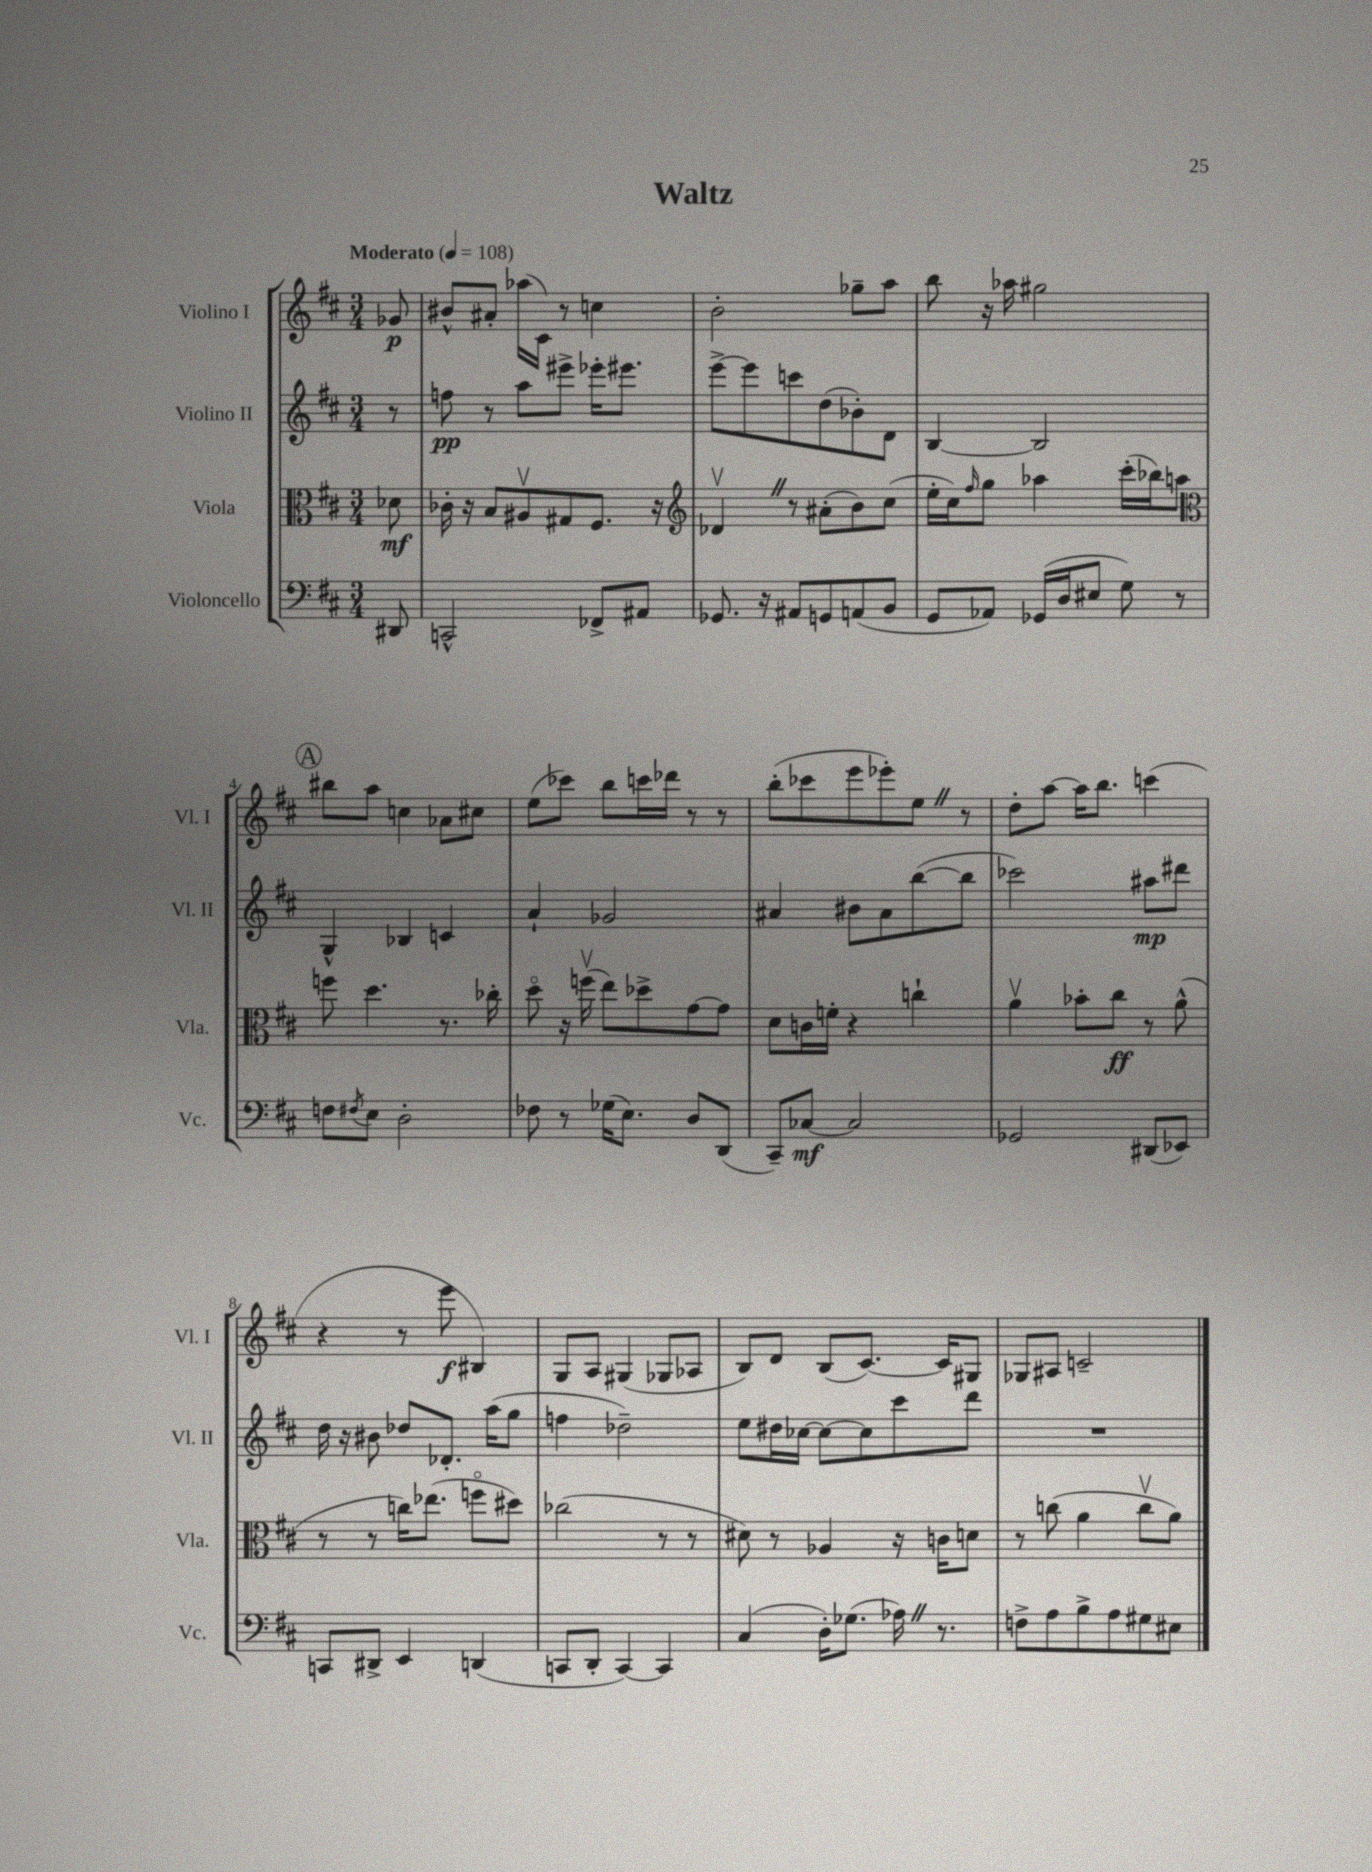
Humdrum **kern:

**kern	**kern	**kern	**kern
*staff4	*staff3	*staff2	*staff1
*clefF4	*clefC3	*clefG2	*clefG2
*k[f#c#]	*k[f#c#]	*k[f#c#]	*k[f#c#]
*M3/4	*M3/4	*M3/4	*M3/4
*MM108	*MM108	*MM108	*MM108
8DD#	8d-	8r	8g-
=	=	=	=
2CC^^	16c-'	8ff	8b#^^
.	16r	.	.
.	8B	8r	8a#'
.	8A#v	8aa	(16aa-
.	.	.	16c#)
.	8G#	8eee#^	8r
8FF-^	8.F#	16eee-'	4cc
.	.	8.eee#	.
8AA#	.	.	.
.	16r	.	.
=	=	=	=
*	*clefG2	*	*
8.GG-	4d-v	[8eee^	2b'
.	.	8eee]	.
16r	.	.	.
8AA#	8r	8ccc	.
8GG	(8a#'	(8dd	.
(8AA	8b)	8b-')	8gg-~
8BB	(8cc#	8d	8aa
=	=	=	=
8GG	16ee'	[4B	8bb
.	16cc#)	.	.
.	16qqff#	.	.
8AA-)	8gg	.	16r
.	.	.	16aa-
(16GG-	4aa-	2B]	2gg#
16D	.	.	.
8E#	.	.	.
8G)	(16ccc#'	.	.
.	16bb-)	.	.
8r	8aa	.	.
=	=	=	=
*	*clefC3	*	*
8F	8ff	4G^^	8bb#
8qF#	.	.	.
8E	4.dd	.	8aa
2D'	.	4B-	4cc
.	8.r	4c	8a-
.	.	.	8cc#
.	16cc-'	.	.
=	=	=	=
8F-	8ddo	4a`	(8ee
8r	16r	.	8ccc-)
.	(16ffv	.	.
(16G-	8ee)	2g-	8bb
8.E)	.	.	.
.	8dd-^	.	16ccc
.	.	.	16ddd-
8D	[8g	.	8r
(8DD	8g]	.	8r
=	=	=	=
8CC#~)	8d	4a#	(8bb'
[8C-	16c	.	8ccc-
.	16f'	.	.
2C-]	4r	8b#	8eee
.	.	8a#	8eee-')
.	4cc`	([8bb	8ee
.	.	8bb]	8r
=	=	=	=
2GG-	4av	2ccc-)	8dd'
.	.	.	[8aa
.	8b-'	.	16aa]
.	.	.	8.bb
.	8cc#	.	.
(8DD#	8r	8aa#	(4ccc
8EE-)	(8a^^	8ddd#	.
=	=	=	=
8CC	8r	16dd	4r
.	.	16r	.
8DD#^	8r	8b#	.
4EE	16cc)	8dd-	8r
.	(8.ee-	.	.
.	.	8.d-'	8eee
(4DD	8ffo	.	4B#)
.	.	(16aa	.
.	8dd#)	8gg	.
=	=	=	=
8CC	(2cc-	4ff	8G
8DD'	.	.	8A
[4CC)	.	2dd-~)	(4G#
4CC]	8r	.	8G-
.	8r	.	8A-
=	=	=	=
(4C#	8d#)	8ee	8B)
.	8r	16dd#	8d
.	.	[16cc-	.
16D')	4A-	8cc-_	(8B
(8.G-	.	.	.
.	.	8cc-]	[8.c#)
16A-)	16r	8ccc#	.
8.r	16c	.	16c#]
.	8d	8ddd	8G#
=	=	=	=
8F^	8r	2.r	8G-
8A	(8cc	.	8A#
8B^	4a	.	2c~
8A	.	.	.
8G#	8ccv	.	.
8E#	8a)	.	.
==	==	==	==
*-	*-	*-	*-
